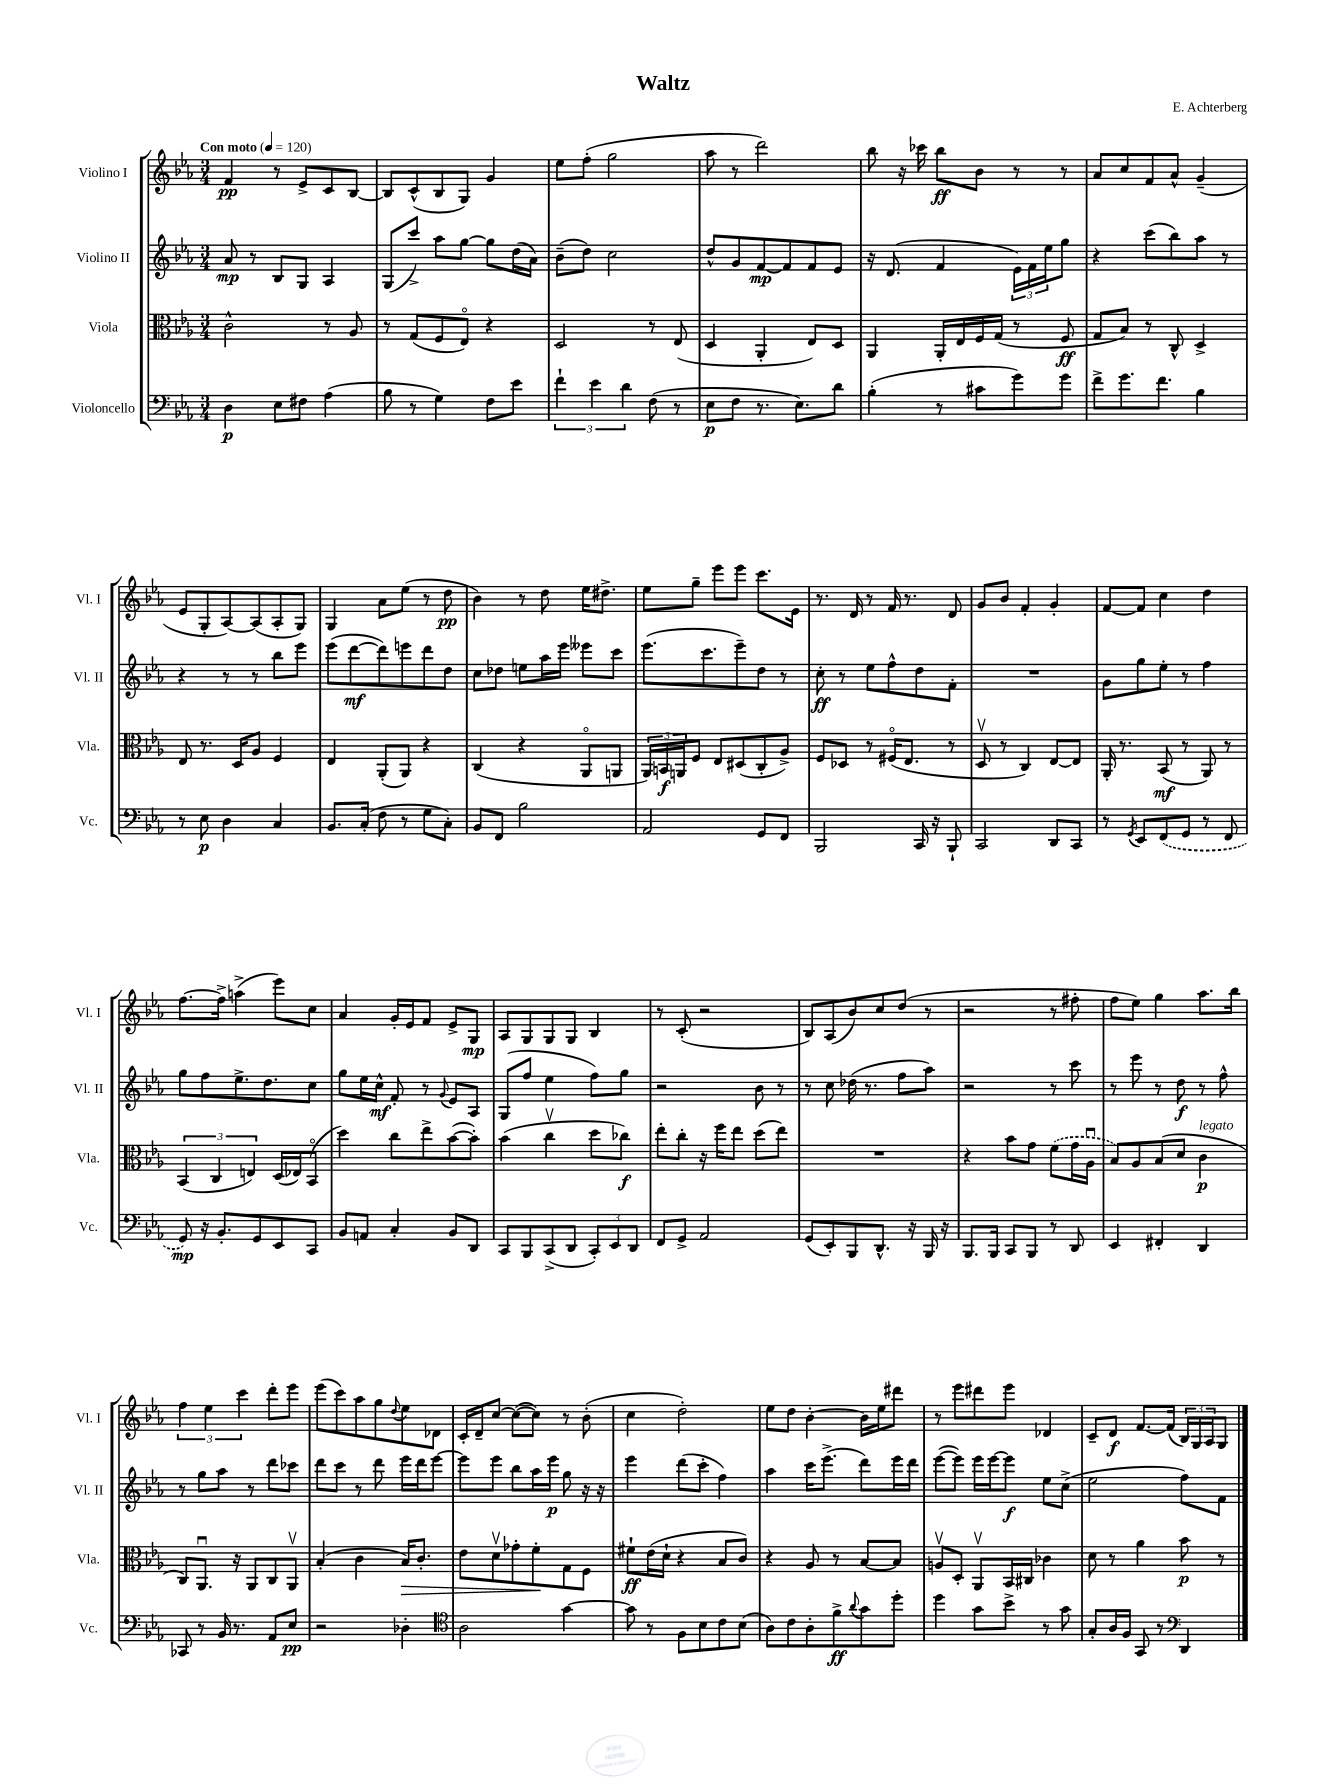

**kern	**kern	**kern	**kern
*staff4	*staff3	*staff2	*staff1
*clefF4	*clefC3	*clefG2	*clefG2
*k[b-e-a-]	*k[b-e-a-]	*k[b-e-a-]	*k[b-e-a-]
*M3/4	*M3/4	*M3/4	*M3/4
*MM120	*MM120	*MM120	*MM120
4D\	2c^^\	8a-/	4f/
.	.	8r	.
8E-\L	.	8B-/L	8r
8F#\J	.	8G/J	8e-^/L
(4A-\	8r	4A-/	8c/
.	8A-/	.	[8B-/J
=	=	=	=
8B-\	8r	(8G/L	8B-/]L
8r	(8G/L	8ccc^/J)	(8c^^/
4G\)	8F/	8aa-\L	8B-/
.	8E-o/J)	[8gg\J	8G/J)
8F\L	4r	8gg\]L	4g/
8e-\J	.	(16dd\L	.
.	.	16a-\JJ)	.
=	=	=	=
6f`\	2D/	(8b-~\L	8ee-\L
.	.	8dd\J)	(8ff'\J
6e-\	.	.	.
.	.	2cc\	2gg\
6d\	.	.	.
(8F\	8r	.	.
8r	(8E-/	.	.
=	=	=	=
8E-\L	4D/	8dd^^/L	8aa-\
8F\J	.	8g/	8r
8.r	4AA-'/	[8f/	2ddd\)
.	.	8f/]	.
8.E-\L)	.	.	.
.	8E-/L)	8f/	.
8d\J	8D/J	8e-/J	.
=	=	=	=
(4B-'\	4AA-/	16r	8bb-\
.	.	(8.d/	.
.	.	.	16r
.	.	.	16ccc-\
8r	16AA-'/LL	4f/	8bb-\L
.	16E-/	.	.
8c#\L	16F/	.	8b-\J
.	(16G/JJ	.	.
8g\)	8r	24e-\LL)	8r
.	.	24f\	.
.	.	24ee-\J	.
8g\J	8F/	8gg\J	8r
=	=	=	=
8f^\L	8G/L	4r	8a-/L
8.g\	8B-/J)	.	8cc/
.	8r	(8ccc\L	8f/
8.f\J	.	.	.
.	8C^^/	8bb-\)	8a-^^/J
4B-\	4D^/	8aa-\J	(4g~/
.	.	8r	.
=	=	=	=
8r	8E-/	4r	8e-/L
8E-\	8.r	.	8G'/
4D\	.	8r	[8A-/)
.	16D/LK	.	.
.	8A-/J	8r	(8A-/]
4C/	4F/	8bb-\L	8A-'/
.	.	8eee-\J	8G/J)
=	=	=	=
8.BB-/L	4E-/	(8eee-\L	4G/
.	.	[8ddd\	.
(16C'/Jk	.	.	.
8F\	(8AA-'/L	8ddd\])	8a-\L
8r	8AA-/J)	8eee\	(8ee-\J
8G\L	4r	8ddd\	8r
8C'\J)	.	8dd\J	8dd\
=	=	=	=
8BB-/L	(4C/	8cc\L	4b-\)
8FF/J	.	8dd-\J	.
2B-\	4r	8ee\L	8r
.	.	16aa-\L	8dd\
.	.	16eee-\JJ	.
.	8AA-o/L	8eee--\L	16ee-\LK
.	.	.	8.dd#^\J
.	8AA/J	8ccc\J	.
=	=	=	=
2AA-/	24AA-/LL)	(8.eee-\L	8ee-\L
.	24BB/	.	.
.	24AA/J	.	.
.	8F/J	.	8gg~\J
.	.	8.ccc\	.
.	8E-/L	.	8eee-\L
.	(8D#/	8eee-~\)	8eee-\J
8GG/L	8C'/	8dd\J	8.ccc\L
8FF/J	8A-^/J)	8r	.
.	.	.	16e-\Jk
=	=	=	=
2BBB-/	8F/L	8cc'\	8.r
.	8D-/J	8r	.
.	.	.	16d/
.	8r	8ee-\L	8r
.	(16F#o/LK	8ff^^\	16f/
.	8.E-/J	.	8.r
16CC/	.	8dd\	.
16r	.	.	.
8BBB-`/	8r	8f'\J	8d/
=	=	=	=
2CC/	8Dv/	2.r	8g/L
.	8r	.	8b-/J
.	4C/)	.	4f'/
8DD/L	[8E-/L	.	4g'/
8CC/J	8E-/]J	.	.
=	=	=	=
8r	16AA-'/	8g\L	[8f/L
.	8.r	.	.
8qGG/	.	.	.
8EE-/L	.	8gg\	8f/]J
(8FF/	(8BB-/	8ee-'\J	4cc\
8GG/J	8r	8r	.
8r	8AA-/)	4ff\	4dd\
8FF/	8r	.	.
=	=	=	=
8GG/)	(6BB-/	8gg\L	[8.ff\L
16r	.	8ff\	.
.	6C/	.	.
8.BB-'/L	.	.	16ff^\]Jk
.	.	8.ee-^\	(4aa^\
.	6E/)	.	.
8GG/	.	.	.
.	.	8.dd\	.
8EE-/	(16D/LL	.	8eee-\L)
.	16E-/J)	.	.
8CC/J	(8BB-o/J	8cc\J	8cc\J
=	=	=	=
8BB-/L	4dd\)	8gg\L	4a-/
8AA/J	.	16ee-\L	.
.	.	16cc^^\JJ	.
4C'/	8cc\L	8f'/	16g'/LL
.	.	.	16e-/J
.	8ee-^\	8r	8f/J
.	.	8qqg/	.
8BB-/L	([8b-\	8e-/L	8e-^/L
8DD/J	8b-'\]J)	8A-/J	8G/J
=	=	=	=
8CC/L	(4b-\	(8G/L	8A-/L
8BBB-/	.	8ff/J	8G/
(8CC^/	4ccv\	4ee-\	8G/
8DD/J	.	.	8G/J
12CC'/L)	8dd\L	8ff\L)	4B-/
12EE-/	.	.	.
.	8cc-\J)	8gg\J	.
12DD/J	.	.	.
=	=	=	=
8FF/L	8ee-'\L	2r	8r
8GG^/J	8cc'\J	.	(8c'/
2AA-/	16r	.	2r
.	16ff\LK	.	.
.	8ee-\J	.	.
.	(8dd\L	8b-\	.
.	8ee-\J)	8r	.
=	=	=	=
(8GG/L	2.r	8r	8B-/L)
8EE-'/)	.	8cc\	(8A-/
8BBB-/	.	(16dd-\	8b-/)
.	.	8.r	.
8.DD^^/J	.	.	8cc/
.	.	8ff\L	(8dd/J
16r	.	.	.
16BBB-/	.	8aa-\J)	8r
16r	.	.	.
=	=	=	=
8.BBB-/L	4r	2r	2r
16BBB-/Jk	.	.	.
8CC/L	8b-\L	.	.
8BBB-/J	8g\J	.	.
8r	(8f\L	8r	8r
8DD/	16g\L	8ccc\	8ff#'\
.	16A-u\JJ	.	.
=	=	=	=
4EE-/	8B-/L)	8r	8ff\L
.	8A-/	8eee-\	8ee-\J)
4FF#'/	(8B-/	8r	4gg\
.	8d/J	8dd\	.
4DD/	4c\	8r	8.aa-\L
.	.	8ff^^\	.
.	.	.	16bb-\Jk
=	=	=	=
8CC-/	8C/L)	8r	6ff\
8r	8.AA-u/J	8gg\L	.
.	.	.	6ee-\
16BB-/	.	8aa-\J	.
8.r	16r	.	.
.	.	.	6ccc\
.	8AA-/L	8r	.
8AA-/L	8C/	8ddd\L	8ddd'\L
8E-/J	8AA-v/J	8ccc-\J	8eee-\J
=	=	=	=
2r	(4B-'/	8ddd\L	(8eee-\L
.	.	8ccc\J	8ccc\)
.	4c\	8r	8aa-\
.	.	8ddd\	8gg\
.	.	.	8qqdd/
4D-'\	16B-/LK)	16eee-\LL	8ee-\
.	8.c'/J	16ddd\J	.
.	.	[8eee-\J	8d-\J
=	=	=	=
*clefC4	*	*	*
2A-\	8e-\L	8eee-\]L	16c'/LL
.	.	.	16d~/J
.	8dv\	8eee-\J	[8cc/J
.	8g-'\	8bb-\L	(8cc\_L
.	8f'\	16aa-\L	8cc\]J)
.	.	16eee-\JJ	.
[4g\	8G\	8gg\	8r
.	8F\J	16r	(8b-'\
.	.	16r	.
=	=	=	=
8g\]	8f#`\L	4eee-\	4cc\
8r	(16e-\L	.	.
.	16d`\JJ	.	.
8F\L	4r	(8ddd\L	2dd'\)
8B-\	.	8ccc'\J	.
8c\	8B-/L	4ff\)	.
(8B-\J	8c/J)	.	.
=	=	=	=
8A-\L)	4r	4aa-\	8ee-\L
8c\	.	.	8dd\J
8A-'\	8A-/	16ccc\LK	[4b-'\
.	.	(8.eee-^\J	.
8f^\	8r	.	.
8qqa-/	.	.	.
8g\	[8B-/L	8ddd\L)	16b-\]LL
.	.	.	16ee-\J
8dd'\J	8B-/]J	16eee-\L	8ddd#\J
.	.	16ddd\JJ	.
=	=	=	=
4dd\	8Av/L	([8eee-\L	8r
.	8D'/J	8eee-\]J)	8eee-\L
8g\L	8AA-v/L	16eee-\LL	8ddd#\
.	.	[16eee-\J	.
8b-^\J	16BB-/L	8eee-\]J	8eee-\J
.	16C#/JJ	.	.
8r	4c-\	8ee-\L	4d-/
8g\	.	(8cc^\J	.
=	=	=	=
8G'/L	8d\	2ee-\	8c~/L
16A-/L	8r	.	8d/J
16F/JJ	.	.	.
8GG/	4a-\	.	[8.f/L
8r	.	.	.
.	.	.	(16f/]Jk
*clefF4	*	*	*
4DD/	8b-\	8ff\L)	24B-/LL)
.	.	.	24G/
.	.	.	24A-/J
.	8r	8f\J	8G/J
==	==	==	==
*-	*-	*-	*-
